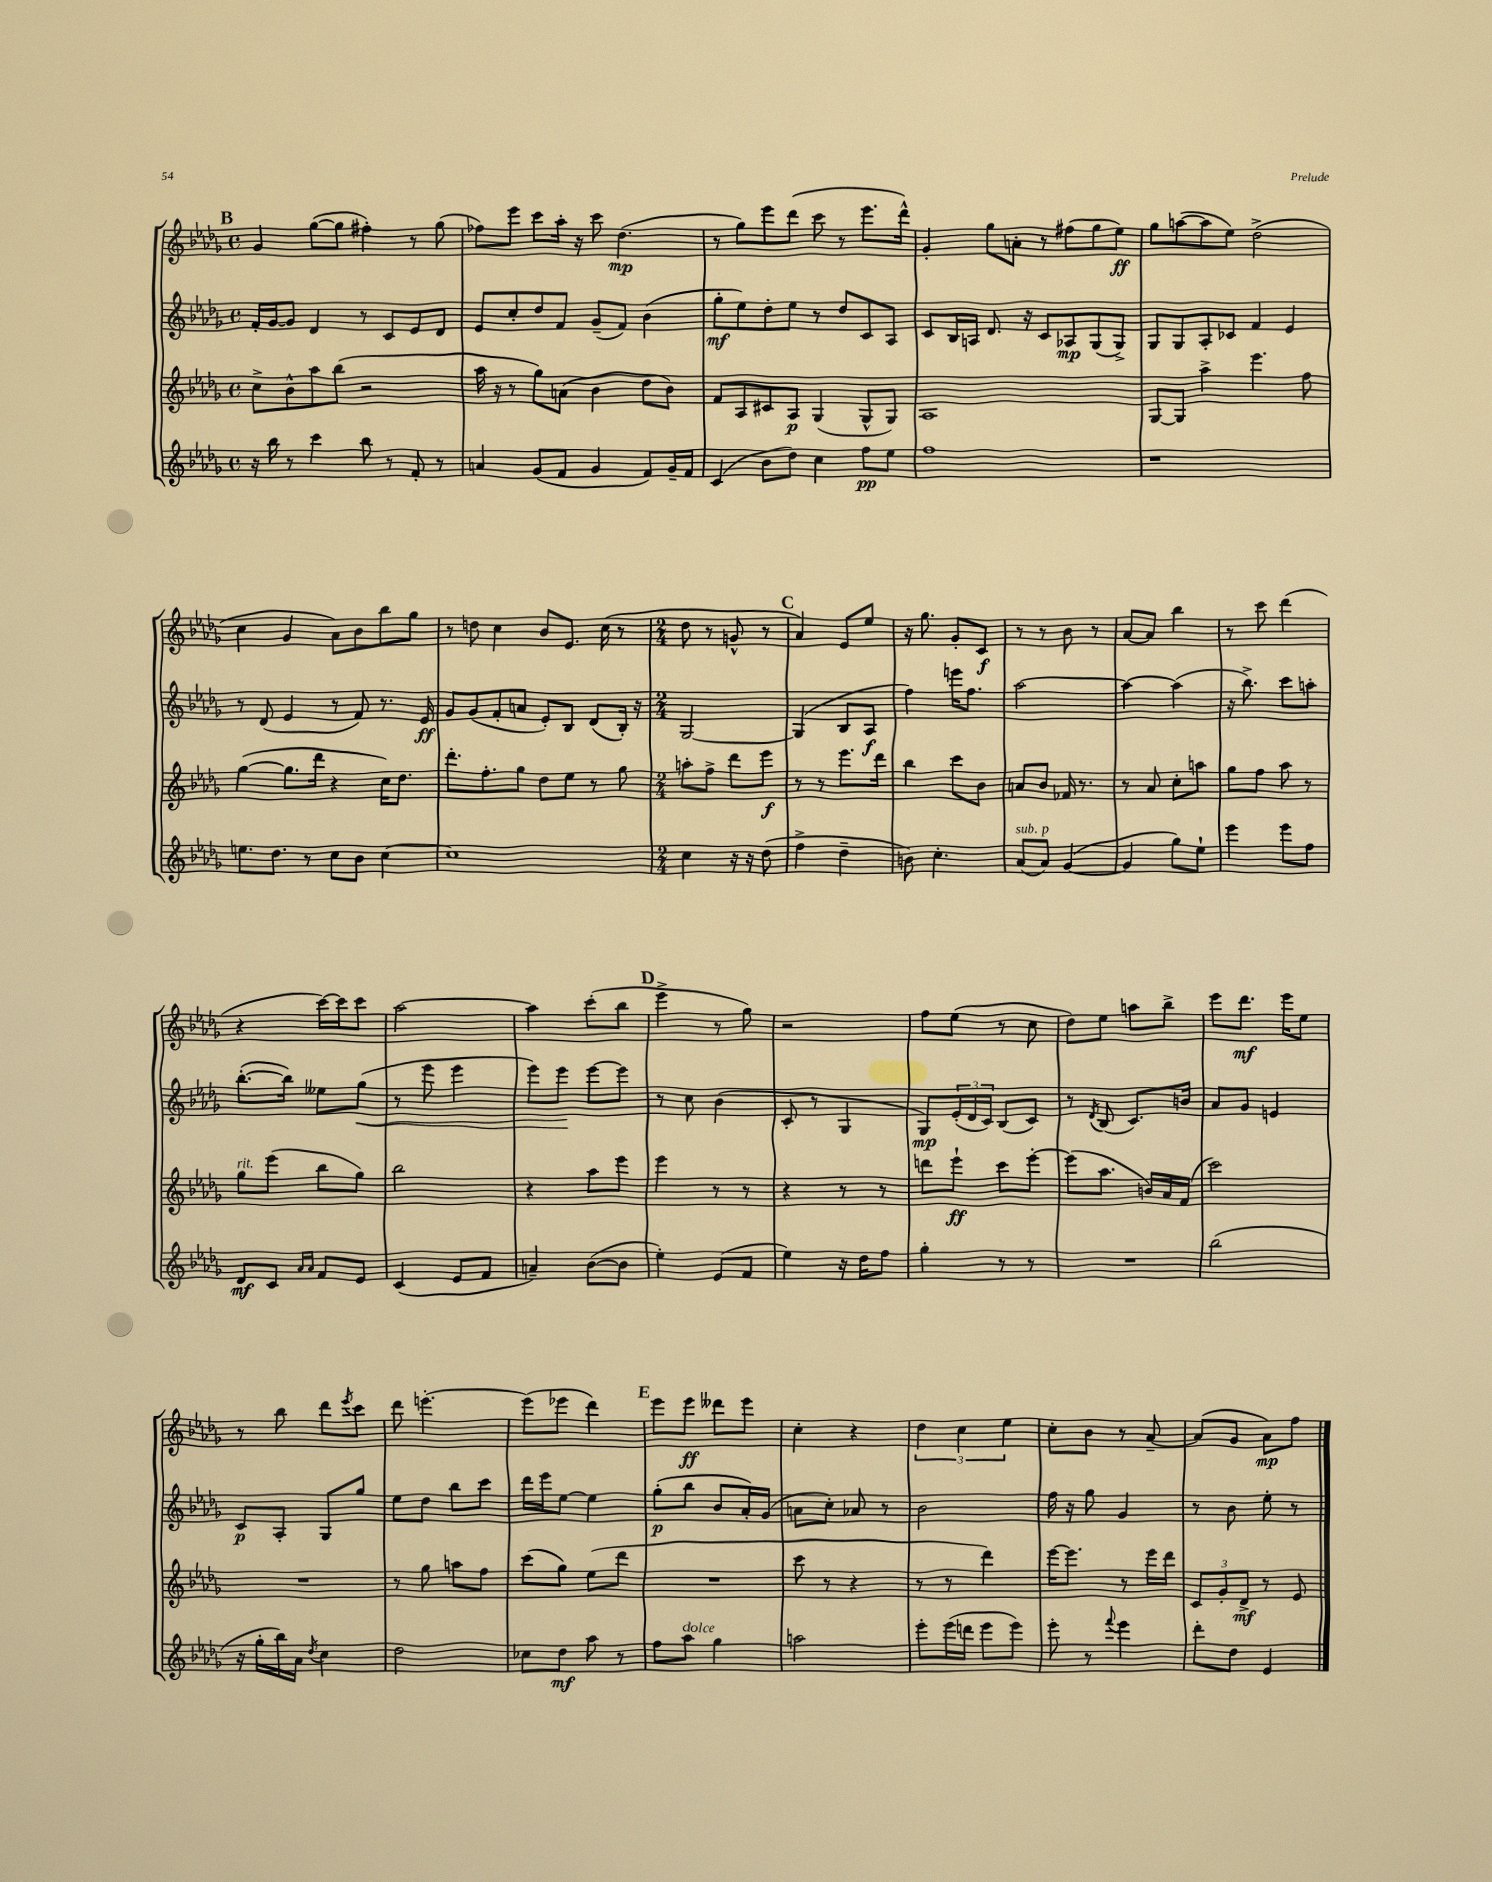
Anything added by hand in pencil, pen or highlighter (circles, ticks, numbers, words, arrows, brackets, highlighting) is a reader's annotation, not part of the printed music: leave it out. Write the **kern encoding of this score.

**kern	**kern	**kern	**kern
*staff4	*staff3	*staff2	*staff1
*clefG2	*clefG2	*clefG2	*clefG2
*k[b-e-a-d-g-]	*k[b-e-a-d-g-]	*k[b-e-a-d-g-]	*k[b-e-a-d-g-]
*M4/4	*M4/4	*M4/4	*M4/4
*met(c)	*met(c)	*met(c)	*met(c)
16r	8cc^	16f'	4g-
16bb-	.	[16g-	.
8r	8b-^^	8g-]	.
4ccc	8aa-	4d-	([8gg-
.	(8bb-	.	8gg-]
8bb-	2r	8r	4ff#')
8r	.	8c	.
8f'	.	8e-	8r
8r	.	8d-	(8gg-
=	=	=	=
4a	16aa-	8e-	8ff-)
.	16r	.	.
.	8r	8cc'	8eee-
(8g-	8gg-)	8dd-	8ccc
8f	(8a	8f	16aa-'
.	.	.	16r
4g-	4b-	(8g-~	8ccc
.	.	8f)	(4.dd-
8f)	8dd-	(4b-	.
16g-~	8b-)	.	.
16f	.	.	.
=	=	=	=
(4c	8f	8gg-'	8r
.	8A-	8ee-)	8gg-)
8b-	8c#	8dd-'	8eee-
8dd-)	8A-	8ee-	(8ddd-
4cc	(4G-	8r	8ccc
.	.	8dd-	8r
8ff	8G-^^	8c	8.eee-
8ee-	8G-)	8A-	.
.	.	.	16ddd-^^)
=	=	=	=
1ff	1A-	8c	4g-'
.	.	16B-	.
.	.	16A	.
.	.	8.d-	8gg-
.	.	.	8a'
.	.	16r	.
.	.	8c	8r
.	.	8A-	(8ff#
.	.	(8G-	8gg-
.	.	8G-^)	8ee-)
=	=	=	=
1r	[8G-	8G-	8gg-
.	8G-]	8G-	([8aa
.	4aa-^	8A-'	8aa]
.	.	8c-	8ee-)
.	4.eee-	4f	(2dd-^
.	.	4e-	.
.	8ff	.	.
=	=	=	=
8.ee	([4gg-	8r	4cc
.	.	(8d-	.
8.dd-	.	.	.
.	8.gg-]	4e-	4g-
8r	.	.	.
.	16ddd-	.	.
8cc	4r	8r	8a-)
8b-	.	8f)	8b-
[4cc	16cc)	8.r	8bb-
.	8.dd-	.	.
.	.	.	8gg-
.	.	16e-	.
=	=	=	=
1cc]	8.ddd-'	8g-	8r
.	.	(8g-	8dd
.	8.ff'	.	.
.	.	8f'	4cc
.	8gg-	8a	.
.	8dd-	8e-')	8b-
.	8ee-	8B-	8.e-
.	8r	(8d-	.
.	.	.	(16cc
.	8gg-	16B-')	8r
.	.	16r	.
=	=	=	=
*M2/4	*M2/4	*M2/4	*M2/4
4cc	8aa'	[2G-	8dd-
.	8ff^	.	8r
16r	8ddd-	.	8g^^
16r	.	.	.
(8dd-	8eee-	.	8r
=	=	=	=
4ff^	8r	(4G-]	4a-)
.	8r	.	.
4dd-~	8.eee-	8B-	8e-
.	.	8A-	8ee-
.	16ddd-	.	.
=	=	=	=
8b)	4bb-	4ff)	16r
.	.	.	8.gg-
4.cc'	.	.	.
.	8ccc	16eee	8g-'
.	.	8.ff	.
.	8b-	.	8c
=	=	=	=
(8a-	8a	[2aa-	8r
8a-)	8b-	.	8r
([4g-	16f-	.	8b-
.	8.r	.	.
.	.	.	8r
=	=	=	=
4g-]	8r	4aa-_	[8a-
.	8a-	.	8a-]
8gg-)	8cc'	(4aa-]	4bb-
8ee-`	8aa	.	.
=	=	=	=
4eee-	8gg-	16r	8r
.	.	8.bb-^)	.
.	8ff	.	8ccc
8eee-	8aa-	8ccc	(4ddd-
8ff	8r	8aa'	.
=	=	=	=
8d-	8gg-	([8.bb-'	4r
8c	(8eee-	.	.
.	.	16bb-])	.
16qqa-	.	.	.
16qqa-	.	.	.
8f	8bb-	8ee--	[16ccc)
.	.	.	16ccc]
8e-	8gg-)	(8gg-	8ccc
=	=	=	=
(4c	2bb-	8r	[2aa-
.	.	8eee-	.
8e-	.	4eee-	.
8f	.	.	.
=	=	=	=
4a~)	4r	8eee-)	4aa-]
.	.	8eee-	.
([8b-	8aa-	[8eee-	(8ccc'
8b-]	8eee-	8eee-]	8bb-
=	=	=	=
4ee-')	4eee-	8r	4eee-^
.	.	8cc	.
(8e-	8r	(4b-	8r
8f	8r	.	8gg-)
=	=	=	=
4ee-)	4r	8c'	2r
.	.	8r	.
16r	8r	4G-	.
16dd-	.	.	.
8ff	8r	.	.
=	=	=	=
4gg-'	8ddd	8G-)	8ff
.	8eee-`	(24e-'	(8ee-
.	.	24d-	.
.	.	24c)	.
8r	8ccc	(8B-	8r
8r	[8eee-'	8c)	8cc
=	=	=	=
2r	(8eee-]	8r	8dd-)
.	.	8qd-	.
.	8.aa-	(8B-	8ee-
.	.	8.c)	8aa
.	16b)	.	.
.	16a-	.	8bb-^
.	(16f	16b	.
=	=	=	=
(2bb-	2ccc)	8a-	8eee-
.	.	8g-	8.ddd-
.	.	4e	.
.	.	.	16eee-
.	.	.	8ee-
=	=	=	=
16r	2r	8c	8r
16gg-'	.	.	.
16bb-)	.	8A-'	8bb-
16a-	.	.	.
8qdd-	.	.	.
4cc	.	8G-	8ddd-
.	.	.	8qeee-
.	.	8gg-	8ccc
=	=	=	=
2dd-	8r	8ee-	8ddd-
.	8gg-	8dd-	[4.eee'
.	8aa	8bb-	.
.	8ff	8ccc	.
=	=	=	=
8cc-	(8ccc	16ddd-	(8eee]
.	.	16eee-	.
8dd-	8gg-)	[8ee-	8eee-
8aa-	(8ee-	4ee-]	4ddd-)
8r	8ddd-	.	.
=	=	=	=
8ff	2r	(8gg-'	8eee-
8aa-	.	8bb-	8eee-
4gg-	.	8b-	8ddd--
.	.	16a-')	8eee-
.	.	(16g-	.
=	=	=	=
2aa	8ccc	8a	4cc'
.	8r	8cc')	.
.	4r	8a-	4r
.	.	8r	.
=	=	=	=
8eee-'	8r	2b-	6dd-
(16eee-	8r	.	.
.	.	.	6cc
16ddd	.	.	.
8eee-	4ddd-)	.	.
.	.	.	6ee-
8eee-)	.	.	.
=	=	=	=
8eee-'	[16eee-	16ff	8cc'
.	8.eee-]	16r	.
8r	.	8gg-	8b-
8qqfff	.	.	.
4eee-	8r	4g-	8r
.	16eee-	.	[8a-~
.	16ddd-	.	.
=	=	=	=
8ddd-'	12c	8r	(8a-]
.	12g-'	.	.
8dd-	.	8b-	8g-
.	12d-^	.	.
4e-	8r	8ee-'	8a-)
.	8e-	8r	8ff
==	==	==	==
*-	*-	*-	*-
